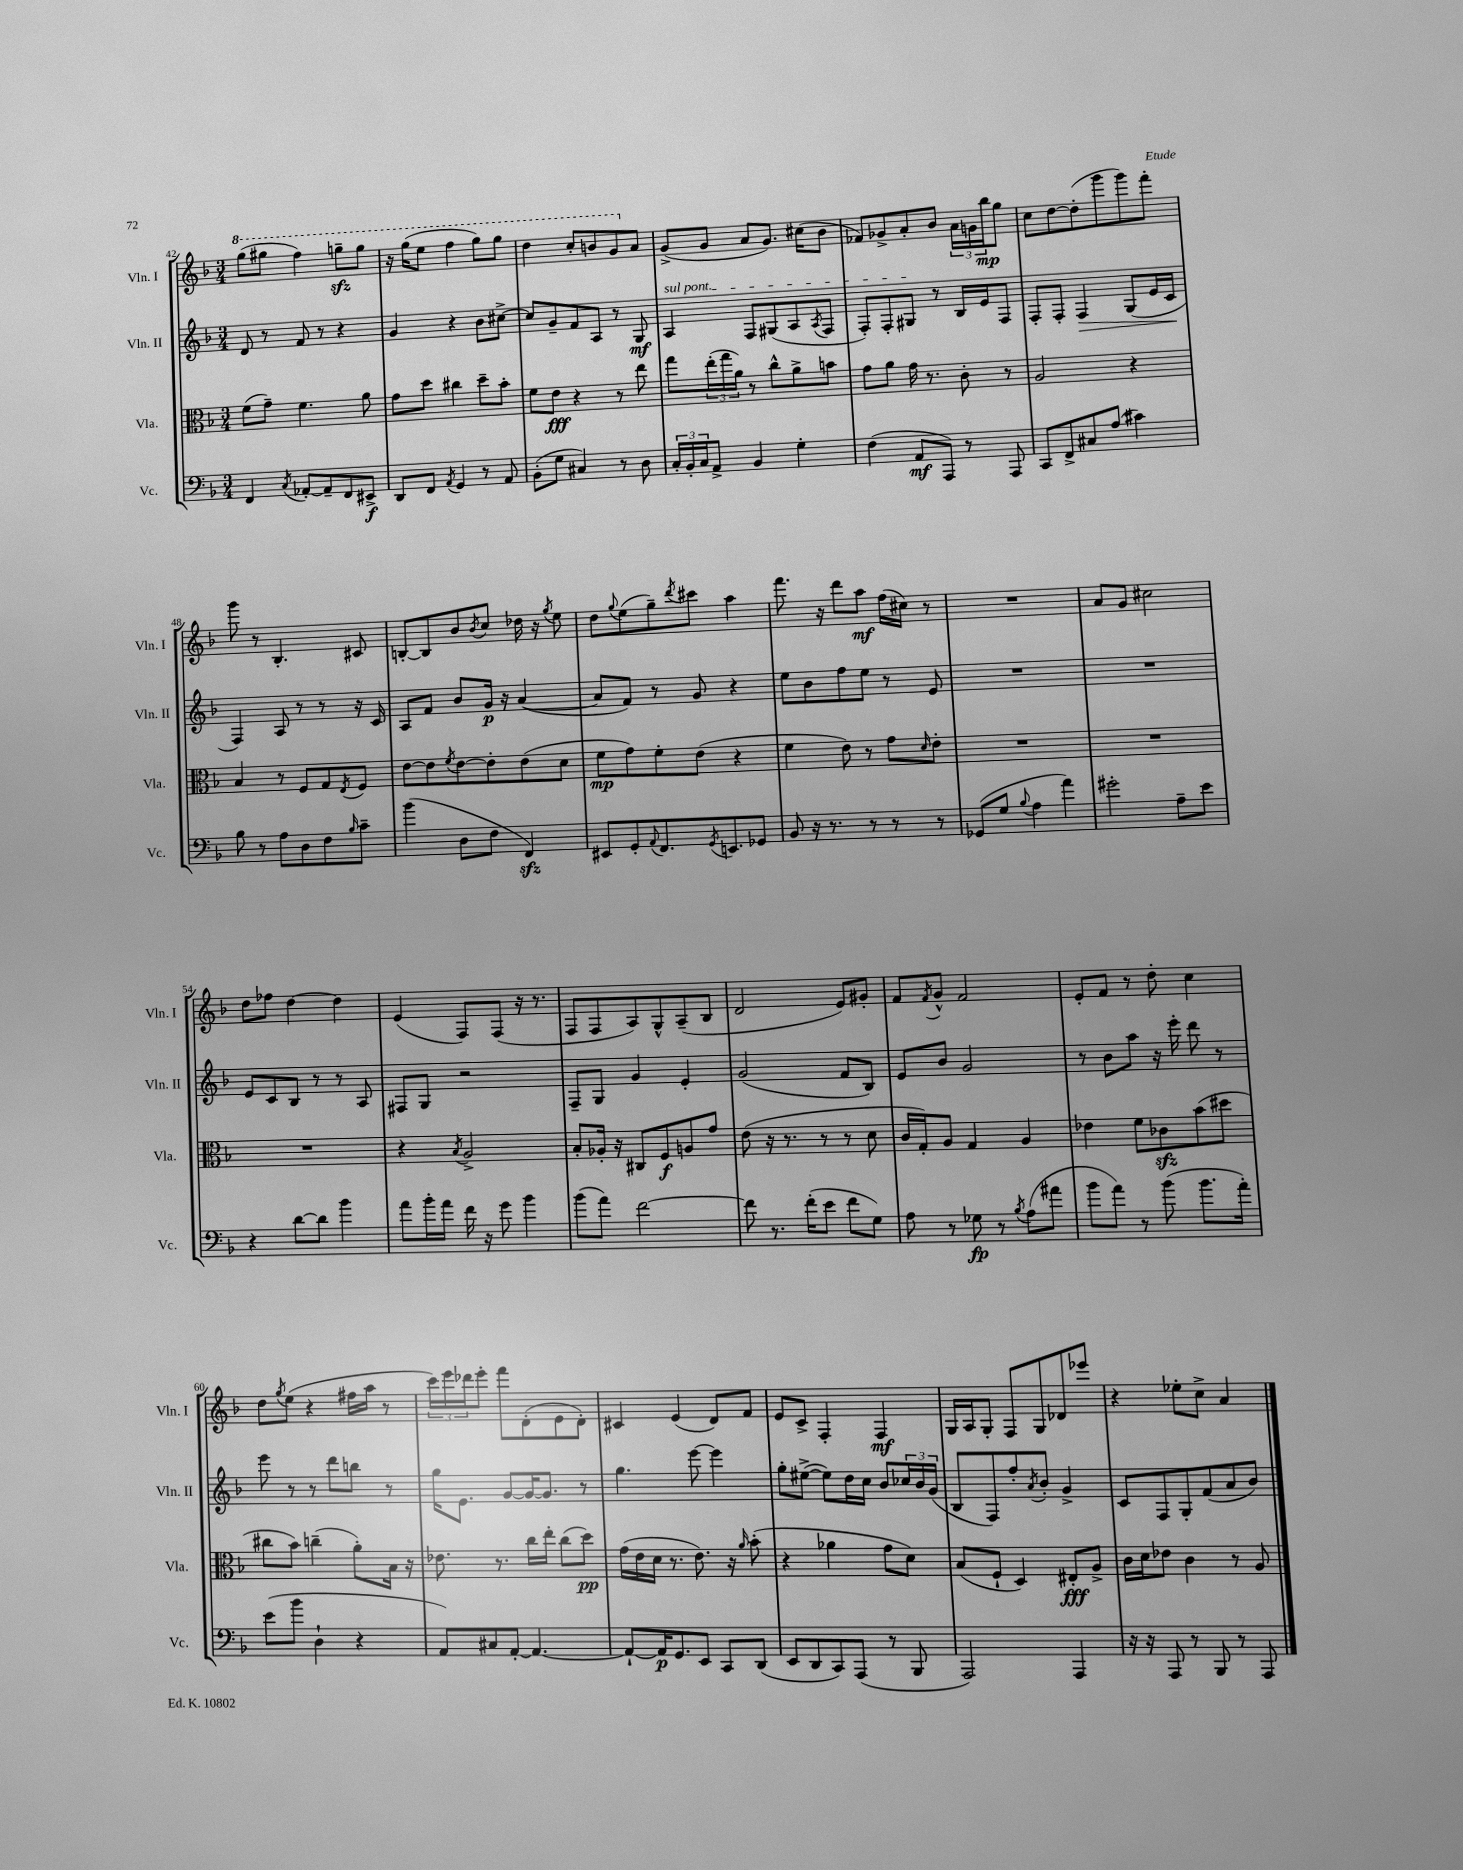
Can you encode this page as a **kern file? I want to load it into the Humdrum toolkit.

**kern	**kern	**kern	**kern
*staff4	*staff3	*staff2	*staff1
*clefF4	*clefC3	*clefG2	*clefG2
*k[b-]	*k[b-]	*k[b-]	*k[b-]
*M3/4	*M3/4	*M3/4	*M3/4
4FF	(8f	8d	(8ggg
.	8g~)	8r	8ggg#
8qC	.	.	.
[8AA-'	4.f	8f	4fff)
8AA-~]	.	8r	.
8FF	.	4r	8ggg~
8EE#^	8a	.	8ggg
=	=	=	=
8DD	8g	4g	16r
.	.	.	(16ggg
8FF	8dd	.	8eee
8qAA	.	.	.
4GG	4cc#	4r	4fff
8r	8dd~	8b-	8ggg)
8AA	8b-'	[8cc#^	8ggg
=	=	=	=
(8BB-'	8f	8cc#]	4ddd
8G	8e	8g~	.
4C#)	4r	8f	8ccc'
.	.	8A	8bb
8r	8r	8r	8gg
8D	8ee	8G	8a
=	=	=	=
24C'	8gg	4A	(8g^
24BB-'	.	.	.
24C	.	.	.
8AA^	(24ee'	.	8g
.	24gg	.	.
.	24a)	.	.
4BB-	8r	8F	8a
.	8cc^^	(8G#	8.g)
4G'	8a^	8A	.
.	.	.	(16cc#
.	.	8qA	.
.	8b	8F	8b-
=	=	=	=
(4F	8g	8F')	8f-)
.	8a	8F'	8g-^
8AA	16g	8G#	8a'
.	8.r	.	.
8AAA)	.	8r	8b-
8r	8c'	16B-	24a
.	.	.	24g
.	.	16e	.
.	.	.	24bb-
8AAA	8r	8F	8gg
=	=	=	=
8CC	2A	8F'	8cc
8FF^	.	8F'	[8dd
8C#	.	4F	(8dd']
(8A	.	.	8ggg
4c#)	4r	(8G	8ggg)
.	.	16e	8fff'
.	.	16c	.
=	=	=	=
8B-	4B-	4F)	8ggg
8r	.	.	8r
8A	8r	8A	4.B-'
8D	8F	8r	.
8F	8G	8r	.
16qqB-	8qE	.	.
8c~	8F	16r	8c#
.	.	16c	.
=	=	=	=
(4b-	[8e	8A	[8B'
.	8e]	8f	8B]
.	8qf	.	.
8D	[8e	8b-	8b-
.	.	.	8qb-
8F	8e']	16g	8cc
.	.	16r	.
4FF)	(8e	([4a	16dd-
.	.	.	16r
.	.	.	8qgg
.	8d	.	8ee
=	=	=	=
8EE#	8f	8a]	8dd
.	.	.	8qqgg
8GG'	8g)	8f)	(8ee
8qqAA	.	.	.
8.FF	8f'	8r	8gg~)
.	.	.	8qddd
.	(8e	8g	8ccc#
8qGG	.	.	.
8.EE	.	.	.
.	4r	4r	4aa
8GG-	.	.	.
=	=	=	=
8BB-	4f	8ee	8.fff
16r	.	8b-	.
8.r	.	.	16r
.	8e)	8ff	8ddd
8r	8r	8ee	8aa
8r	8g	8r	(16ff
.	.	.	16cc#)
.	16qqd	.	.
8r	8e'	8e	8r
=	=	=	=
(8GG-	2.r	2.r	2.r
8G	.	.	.
8qqB-	.	.	.
4A	.	.	.
4a)	.	.	.
=	=	=	=
2g#'	2.r	2.r	8a
.	.	.	8g
.	.	.	2cc#
8A~	.	.	.
8e	.	.	.
=	=	=	=
4r	2.r	8e	8dd
.	.	8c	8ff-
[8d	.	8B-	[4dd
8d]	.	8r	.
4b-	.	8r	4dd]
.	.	8A	.
=	=	=	=
8a	4r	8F#	(4e
16b-'	.	8G	.
16a	.	.	.
.	8qB-	.	.
16f	2A^	2r	8F)
16r	.	.	.
8g	.	.	(8F
4b-	.	.	16r
.	.	.	8.r
=	=	=	=
(8b-	8B-'	8F~	8F
8a)	16A-'	8G	8F
.	16r	.	.
[2f	8C#	4g	8A)
.	8F	.	8G^^
.	8A	4e'	(8A~
.	8g	.	8B-
=	=	=	=
8f]	(8e	(2g	2d
8.r	16r	.	.
.	8.r	.	.
(16f'	.	.	.
8e	8r	.	.
8f	8r	8f	8e)
8G)	8d	8B-)	8g#'
=	=	=	=
8A	16c	8e	8f
.	16G')	.	.
.	.	.	8qf
8r	8A	8b-	8g^^
8G-	4G	2g	2f
8r	.	.	.
8qB-	.	.	.
(8A	4A	.	.
8a#	.	.	.
=	=	=	=
8b-	4e-	8r	8e'
8a)	.	8b-	8f
8r	8f	8aa	8r
(8b-	8c-	16r	8dd'
.	.	16eee'	.
8.b-	(8b-	8ddd	4cc
.	8dd#	8r	.
16a')	.	.	.
=	=	=	=
(8e	8cc#	8eee	8dd
.	.	.	8qgg
8b-	8b-)	8r	(8ee
4D`	(4cc~	8r	4r
.	.	8ddd	.
4r	8a')	8bb	16ff#
.	.	.	16aa
.	16B-	8r	8r
.	16r	.	.
=	=	=	=
8AA)	8.e-	16gg	24ccc)
.	.	.	24eee
.	.	8.e	.
.	.	.	24ddd-
8C#	.	.	8eee'
.	8.r	.	.
[8AA'	.	[8g	8fff
4.AA_	16cc	16g_	(8d'
.	16ee'	8.g]	.
.	(8cc	.	8e
.	8dd)	8r	8d')
=	=	=	=
8AA`_	(16g	4.gg	4c#
.	16e	.	.
16AA]	16d	.	.
8.GG	8.r	.	.
.	.	.	(4e
8EE	8.e)	[8eee	.
8CC	.	4eee]	8d)
.	16r	.	.
.	16qqa	.	.
(8DD	(8b-'	.	8f
=	=	=	=
8EE	4r	8gg'	8e
8DD	.	([8ee#^	8c^
8CC)	4a-	8ee#])	4F'
(8AAA	.	16dd	.
.	.	16cc	.
8r	8g	8b-	4F
8BBB-	8d)	24cc-	.
.	.	24b-	.
.	.	(24g	.
=	=	=	=
2AAA)	(8B-	8B-	16G
.	.	.	16A
.	8F`	8F)	8G'
.	4D)	8ff'	8F
.	.	8qa	.
.	.	8b-'	8G
4AAA	8E#'	4g^	8d-
.	8A^	.	8eee-
=	=	=	=
16r	16c	8c	4r
16r	16d	.	.
8AAA	8e-	8F	.
8r	4c	8G'	8ee-'
8BBB-	.	(8f	8cc^
8r	8r	8a	4a
8AAA	8A	8b-)	.
==	==	==	==
*-	*-	*-	*-
